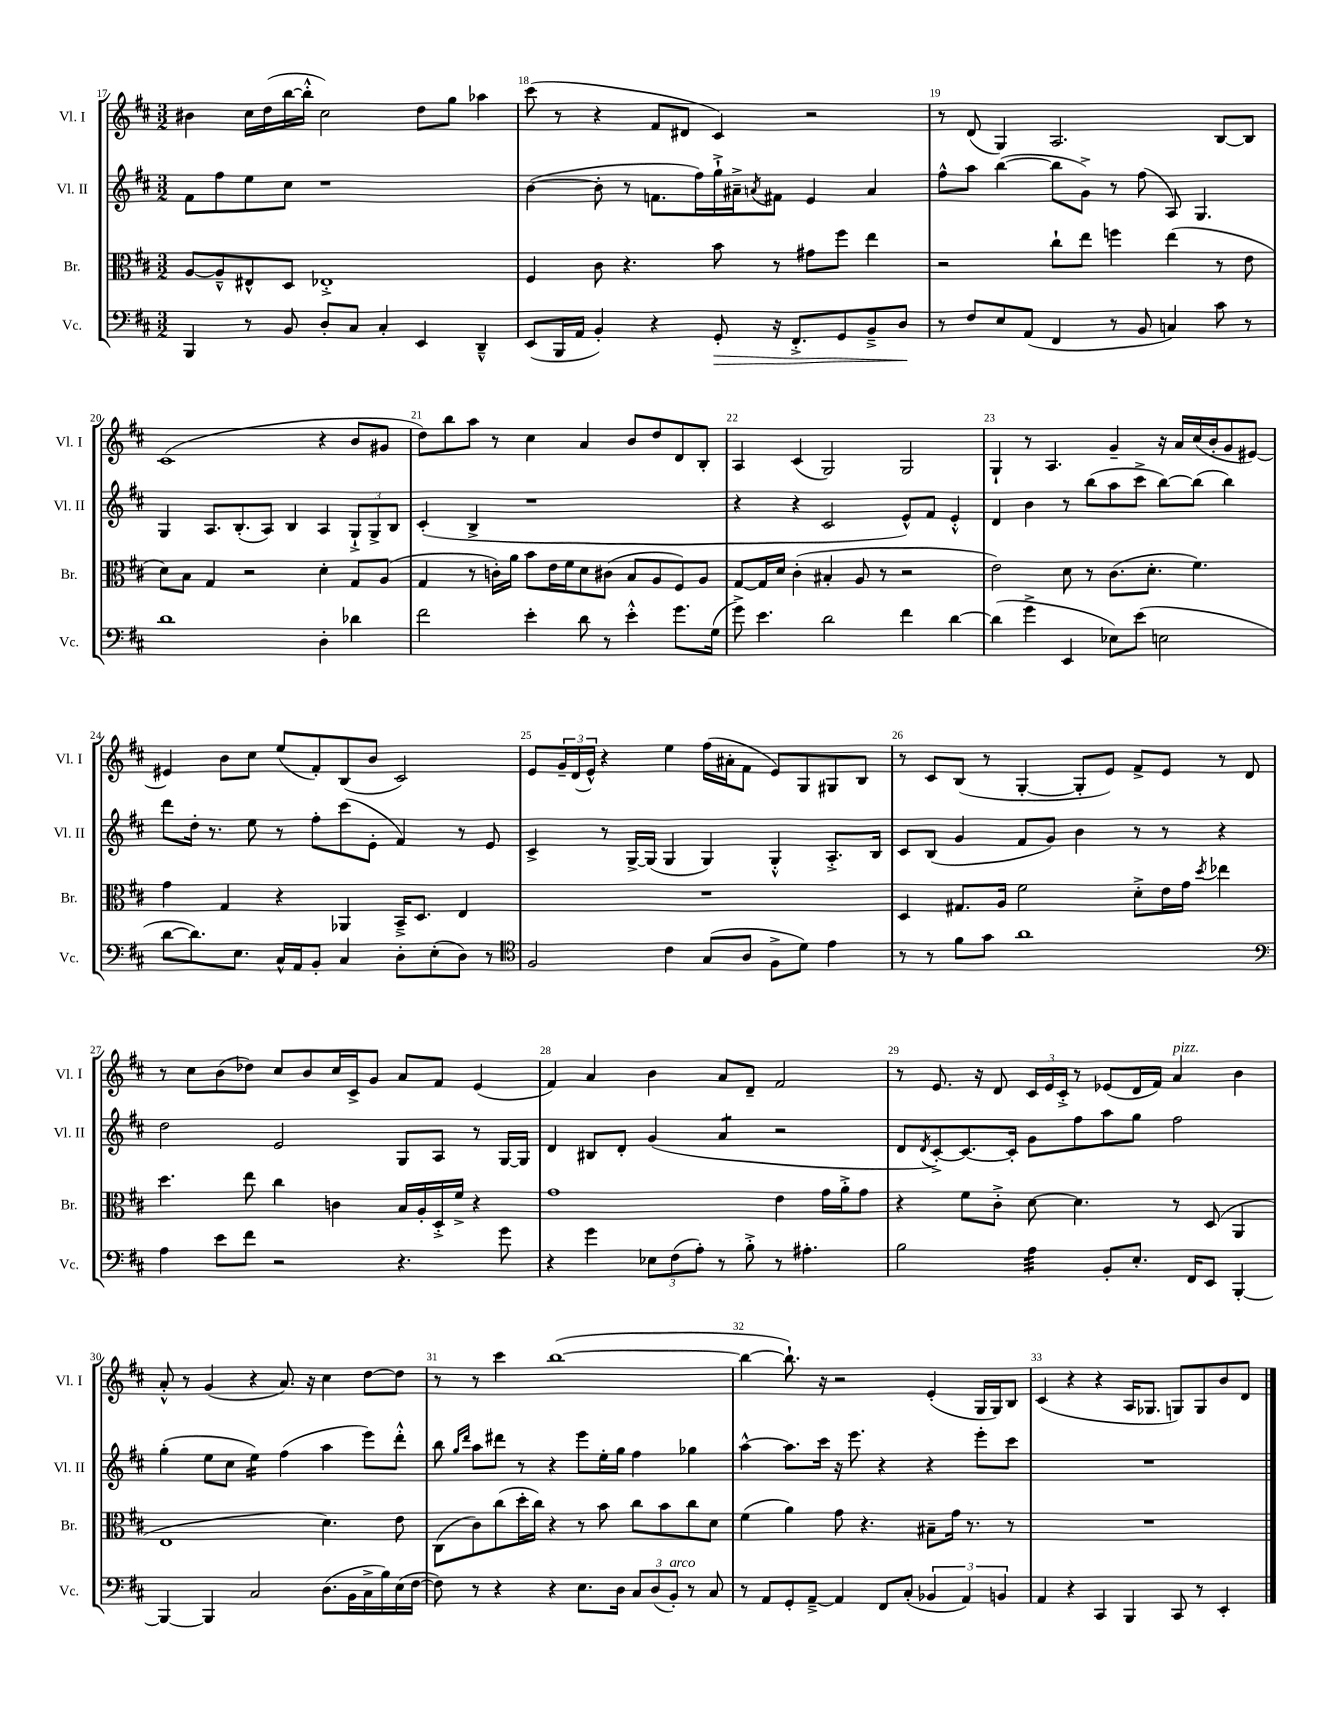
<<
\new StaffGroup <<
\new Staff = "s0" \with { instrumentName = "Vl. I" shortInstrumentName = "Vl. I" } {
    \clef treble \key d \major \numericTimeSignature \time 3/2
    bis'4 cis''16 d''16( b''16~ b''16-.-^ cis''2) d''8 g''8 aes''4 |
    cis'''8( r8 r4 fis'8 dis'8 cis'4) r2 |
    r8 d'8( g4) a2. b8~ b8 |
    cis'1( r4 b'8 gis'8 |
    d''8) b''8 a''8 r8 cis''4 a'4 b'8 d''8 d'8 b8-. |
    a4 cis'4( g2) g2 |
    g4-! r8 a4. g'4-- r16 a'16 cis''16( b'16-. g'8 eis'8~) |
    eis'4 b'8 cis''8 e''8( fis'8-.) b8( b'8 cis'2) |
    e'8 \tuplet 3/2 { g'16-- d'16( e'16-^) } r4 e''4 fis''16( ais'16-. fis'8 e'8) g8 gis8 b8 |
    r8 cis'8 b8( r8 g4~-. g8-. e'8) fis'8-> e'8 r8 d'8 |
    r8 cis''8 b'8( des''8) cis''8 b'8 cis''16 cis'16-> g'8 a'8 fis'8 e'4( |
    fis'4) a'4 b'4 a'8 d'8-- fis'2 |
    r8 e'8. r16 d'8 \tuplet 3/2 { cis'16 e'16 cis'16-.-> } r8 ees'8( d'16 fis'16) a'4^\markup { \italic "pizz." } b'4 |
    a'8-.-^ r8 g'4( r4 a'8.) r16 cis''4 d''8~ d''8 |
    r8 r8 cis'''4 b''1~( |
    b''4~ b''8.-!) r16 r2 e'4-.( g16 g16) b8 |
    cis'4( r4 r4 a16 ges8. g8) g8 b'8 d'8 \bar "|." |
}
\new Staff = "s1" \with { instrumentName = "Vl. II" shortInstrumentName = "Vl. II" } {
    \clef treble \key d \major \numericTimeSignature \time 3/2
    fis'8 fis''8 e''8 cis''8 r1 |
    b'4~( b'8-. r8 f'8. fis''16) g''16-!-> ais'16---> \acciaccatura { a'8 } fis'8 e'4 a'4 |
    fis''8-^ a''8 b''4~( b''8 g'8->) r8 fis''8( a8) g4. |
    g4 a8. b8.-.( a8) b4 a4 \tuplet 3/2 { g8-!-> g8-> b8 } |
    cis'4-.( b4-> r1 |
    r4 r4 cis'2 e'8-^) fis'8 e'4-.-^ |
    d'4 b'4 r8 b''8( a''8 cis'''8-> b''8~) b''8( b''4) |
    d'''8 d''16-. r8. e''8 r8 fis''8-. cis'''8( e'8-. fis'4) r8 e'8 |
    cis'4-> r8 g16~-> g16( g4 g4) g4-.-^ a8.-.-> b16 |
    cis'8 b8( g'4 fis'8 g'8) b'4 r8 r8 r4 |
    d''2 e'2 g8 a8 r8 g16~ g16 |
    d'4 bis8 d'8-. g'4( a'4:8 r2 |
    d'8 \acciaccatura { d'8 } cis'8~-.->) cis'8.~ cis'16-. g'8 fis''8 a''8 g''8 fis''2 |
    g''4-.( e''8 cis''8 e''4:16) fis''4( a''4 e'''8) d'''8-.-^ |
    b''8 \grace { g''16 d'''16 } a''8 dis'''8 r8 r4 e'''8 e''16-. g''16 fis''4 ges''4 |
    a''4~-^ a''8. cis'''16 r16 e'''8. r4 r4 e'''8-. cis'''8 |
    R1. \bar "|." |
}
\new Staff = "s2" \with { instrumentName = "Br." shortInstrumentName = "Br." } {
    \clef alto \key d \major \numericTimeSignature \time 3/2
    a8~ a8---^ eis8-^ d8 ees1-.-> |
    fis4 cis'8 r4. b'8 r8 gis'8 fis''8 e''4 |
    r2 cis''8-! e''8 f''4 e''4( r8 e'8 |
    d'8) b8 g4 r2 d'4-. g8 a8( |
    g4 r8 c'16-.) a'16 b'8 e'16 fis'16 d'8 cis'8( b8 a8 fis8) a8 |
    g8~ g16 d'16 cis'4-.( bis4-. a8 r8 r2 |
    e'2) d'8 r8 cis'8.( d'8.-. fis'4.) |
    g'4 g4 r4 aes,4 b,16---> d8. e4 |
    R1. |
    d4 gis8. a16 fis'2 d'8-.-> e'16 g'16 \acciaccatura { d''8 } ees''4 |
    d''4. e''8 cis''4 c'4 b16 a16-. d16-.-> fis'16-> r4 |
    g'1 e'4 g'16 a'16-.-> g'8 |
    r4 fis'8 cis'8-.-> d'8~ d'4. r8 d8( a,4 |
    e1 d'4.) e'8 |
    cis8( cis'8) cis''8( d''16-. cis''16) r4 r8 b'8 cis''8 b'8 cis''8 d'8 |
    fis'4( a'4) g'8 r4. bis8-- g'16 r8. r8 |
    R1. \bar "|." |
}
\new Staff = "s3" \with { instrumentName = "Vc." shortInstrumentName = "Vc." } {
    \clef bass \key d \major \numericTimeSignature \time 3/2
    b,,4 r8 b,8 d8-. cis8 cis4-. e,4 d,4---^ |
    e,8( b,,16 a,16 b,4-.) r4 g,8-.\> r16 fis,8.-.-> g,8 b,8---> d8\! |
    r8 fis8 e8 a,8( fis,4 r8 b,8 c4) cis'8 r8 |
    d'1 d4-. des'4 |
    fis'2 e'4-. d'8 r8 e'4-.-^ g'8. g16( |
    g'8->) e'4. d'2 fis'4 d'4~ |
    d'4( g'4-> e,4 ees8) e'8( e2 |
    d'8~ d'8.) e8. cis16-^ a,16 b,8-. cis4 d8-. e8-.( d8) r8 |
    \clef tenor fis2 cis'4 g8( a8 fis8-> d'8) e'4 |
    r8 r8 fis'8 g'8 a'1 |
    \clef bass a4 e'8 fis'8 r2 r4. g'8 |
    r4 g'4 \tuplet 3/2 { ees8 fis8( a8-.) } r8 b8-.-> r8 ais4.-. |
    b2 a4:32 b,8-. e8.-. fis,16 e,8 b,,4~-. |
    b,,4~ b,,4 cis2 d8.( b,16 cis16-> b16) e16( fis16~ |
    fis8) r8 r4 r4 e8. d16 \tuplet 3/2 { cis8 d8( b,8-.^\markup { \italic "arco" }) } r8 cis8 |
    r8 a,8 g,8-. a,8~---> a,4 fis,8 cis8-.( \tuplet 3/2 { bes,4 a,4) b,4 } |
    a,4 r4 cis,4 b,,4 cis,8 r8 e,4-. \bar "|." |
}
>>
>>
\layout { \context { \Score currentBarNumber = #17 \override BarNumber.break-visibility = ##(#f #t #t) barNumberVisibility = #all-bar-numbers-visible } }
